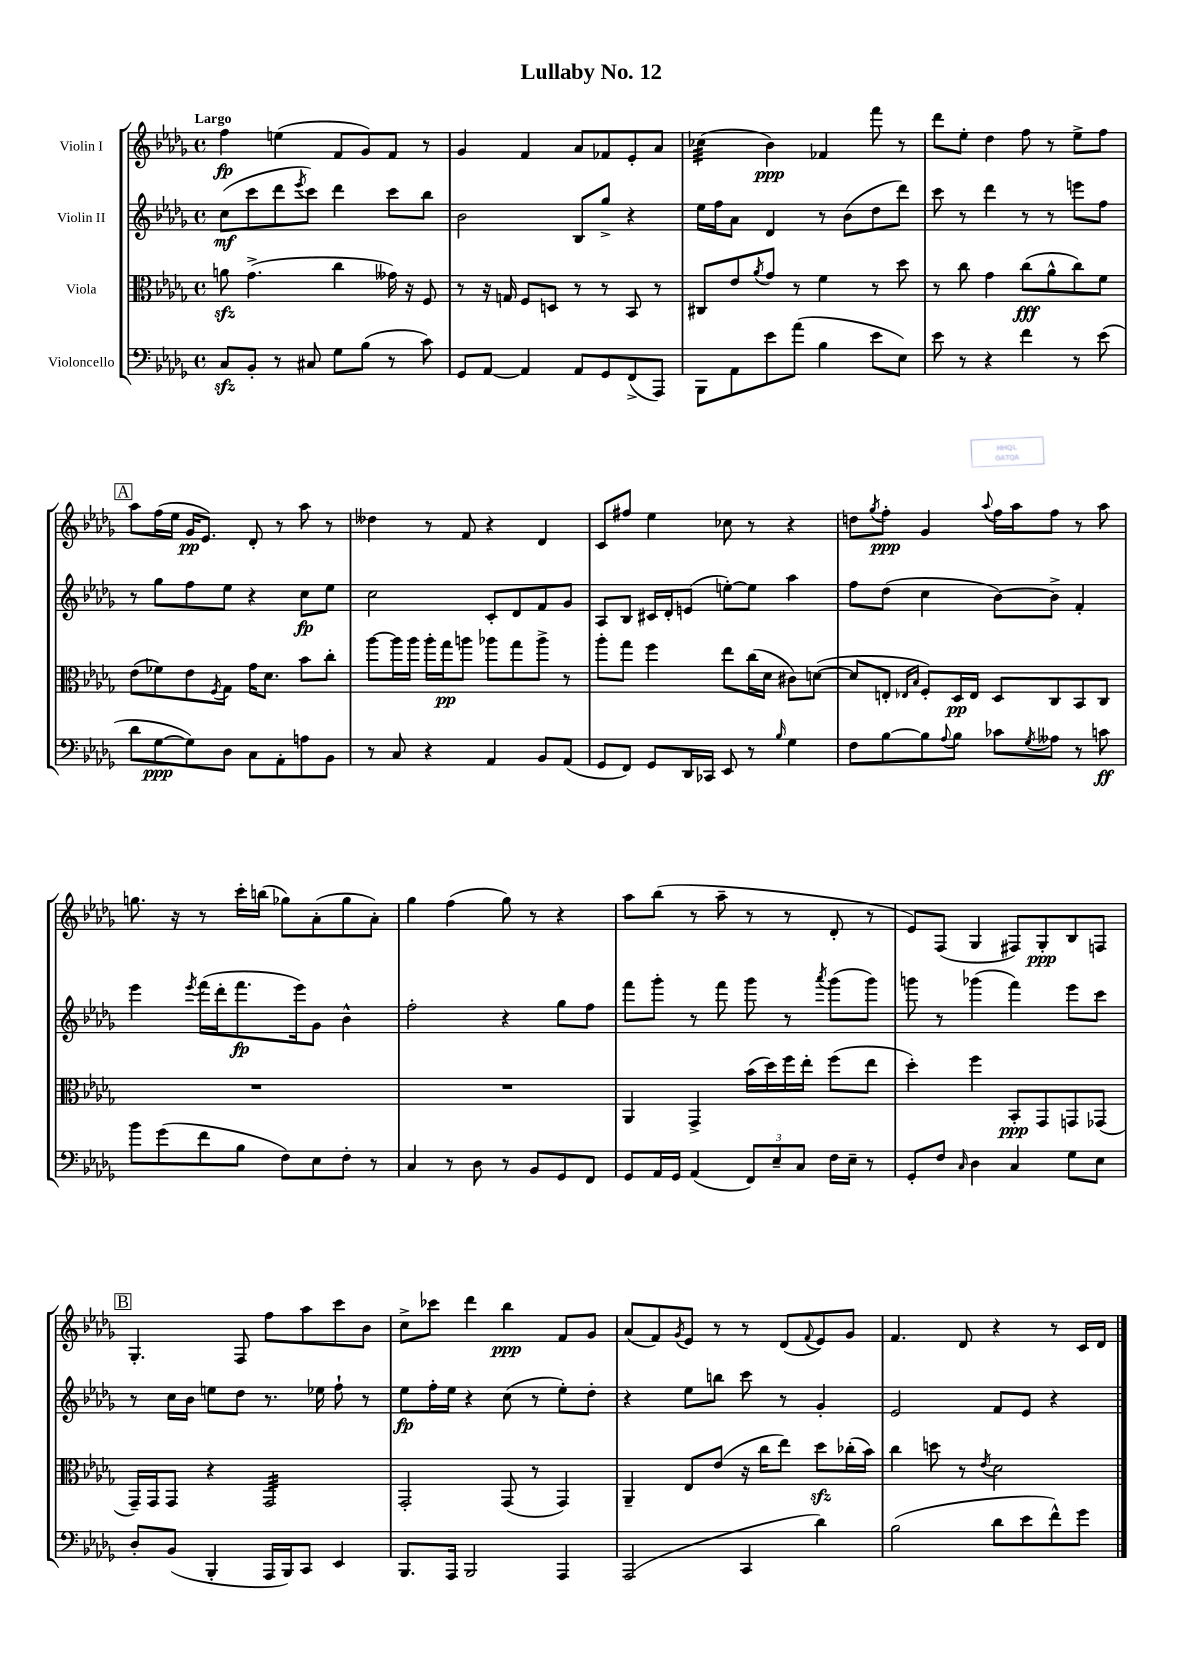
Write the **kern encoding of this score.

**kern	**kern	**kern	**kern
*staff4	*staff3	*staff2	*staff1
*clefF4	*clefC3	*clefG2	*clefG2
*k[b-e-a-d-g-]	*k[b-e-a-d-g-]	*k[b-e-a-d-g-]	*k[b-e-a-d-g-]
*M4/4	*M4/4	*M4/4	*M4/4
*met(c)	*met(c)	*met(c)	*met(c)
8C	8a	(8cc	4ff
8BB-'	(4.g-^	8ccc	.
8r	.	8ddd-	(4ee
.	.	8qeee-	.
8C#	.	8ccc)	.
8G-	4cc	4ddd-	8f
(8B-	.	.	8g-)
8r	16g--)	8ccc	8f
.	16r	.	.
8c)	8F	8bb-	8r
=	=	=	=
8GG-	8r	2b-	4g-
[8AA-	16r	.	.
.	16G	.	.
4AA-]	8F	.	4f
.	8D	.	.
8AA-	8r	8B-	8a-
8GG-	8r	8gg-^	8f-
(8FF^	8BB-	4r	8e-'
8AAA-)	8r	.	8a-
=	=	=	=
8BBB-	8C#	16ee-	(4cc-
.	.	16ff	.
8AA-	8e-	8a-	.
.	8qa-	.	.
8e-	8g-	4d-	4b-)
(8a-	8r	.	.
4B-	4f	8r	4f-
.	.	(8b-	.
8e-	8r	8dd-	8fff
8E-)	8dd-	8ddd-)	8r
=	=	=	=
8e-	8r	8ccc	8ddd-
8r	8cc	8r	8ee-'
4r	4g-	4ddd-	4dd-
4f	(8cc	8r	8ff
.	8a-^^	8r	8r
8r	8cc)	8eee	8ee-^
(8e-	8f	8ff	8ff
=	=	=	=
8d-	(8e-	8r	8aa-
[8G-	8f-)	8gg-	(16ff
.	.	.	16ee-
8G-])	8e-	8ff	16g-
.	.	.	8.e-)
.	8qF	.	.
8D-	8G-	8ee-	.
8C	16g-	4r	8d-'
.	8.d-	.	.
8AA-'	.	.	8r
8A	8b-	8cc	8aa-
8BB-	8cc'	8ee-	8r
=	=	=	=
8r	[8aa-	2cc	4dd--
8C	16aa-]	.	.
.	16aa-	.	.
4r	16aa-'	.	8r
.	16gg-	.	.
.	8aa	.	8f
4AA-	8aa-	8c'	4r
.	8gg-	8d-	.
8BB-	8aa-^	8f	4d-
(8AA-	8r	8g-	.
=	=	=	=
8GG-	8aa-'	8A-	8c
8FF)	8gg-	8B-	8ff#
8GG-	4ff	16c#	4ee-
.	.	16d-'	.
16DD-	.	(8e	.
16CC-	.	.	.
8EE-	8ee-	[8ee')	8cc-
8r	(16cc	8ee]	8r
.	16d-	.	.
16qqB-	.	.	.
4G-	8c#)	4aa-	4r
.	([8d	.	.
=	=	=	=
8F	8d]	8ff	8dd
.	.	.	8qgg-
[8B-	8E'	(8dd-	8ff'
.	16qqE-	.	.
.	16qqB-	.	.
8B-]	8F')	4cc	4g-
8qqA-	.	.	.
8B-	16D-	.	.
.	16E-	.	.
.	.	.	8qqaa-
8c-	8D-	[8b-)	16ff
.	.	.	16aa-
8qG-	.	.	.
8A--	8C	8b-^]	8ff
8r	8BB-	4f'	8r
8c	8C	.	8aa-
=	=	=	=
8b-	1r	4eee-	8.gg
(8g-	.	.	.
.	.	.	16r
.	.	8qeee-	.
8f	.	(16fff	8r
.	.	16ddd-'	.
8B-	.	8.fff	16ccc'
.	.	.	(16bb
8F)	.	.	8gg-)
.	.	16eee-)	.
8E-	.	8g-	(8a-'
8F'	.	4b-^^	8gg-
8r	.	.	8a-')
=	=	=	=
4C	1r	2ff'	4gg-
8r	.	.	(4ff
8D-	.	.	.
8r	.	4r	8gg-)
8BB-	.	.	8r
8GG-	.	8gg-	4r
8FF	.	8ff	.
=	=	=	=
8GG-	4AA-	8fff	8aa-
16AA-	.	8ggg-'	(8bb-
16GG-	.	.	.
(4AA-	4GG-^	8r	8r
.	.	8fff	8aa-~
12FF)	(16b-	8ggg-	8r
.	16dd-)	.	.
12E-~	.	.	.
.	16ff	8r	8r
12C	.	.	.
.	16ee-'	.	.
.	.	8qaaa-	.
16F	(8ff	(8ggg-	8d-'
16E-~	.	.	.
8r	8ee-	8ggg-)	8r
=	=	=	=
8GG-'	4dd-')	8ggg	8e-)
8F	.	8r	(8F
16qqC	.	.	.
4D-	4ff	(4ggg-	4G-
4C	8BB-'	4fff)	8F#)
.	8GG-	.	8G-'
8G-	8GG	8eee-	8B-
8E-	(8GG-	8ccc	8F
=	=	=	=
8D-'	16GG-~)	8r	4.G-'
.	16GG-	.	.
(8BB-	8GG-	16cc	.
.	.	16b-	.
4BBB-'	4r	8ee	.
.	.	8dd-	8F
16AAA-	2GG-	8.r	8ff
16BBB-)	.	.	.
8CC	.	.	8aa-
.	.	16ee-	.
4EE-	.	8ff`	8ccc
.	.	8r	8b-
=	=	=	=
8.BBB-	2GG-'	8ee-	8cc^
.	.	16ff'	8ccc-
16AAA-	.	16ee-	.
2BBB-	.	4r	4ddd-
.	(8GG-	(8cc	4bb-
.	8r	8r	.
4AAA-	4GG-)	8ee-')	8f
.	.	8dd-'	8g-
=	=	=	=
(2AAA-	4AA-~	4r	(8a-
.	.	.	8f)
.	.	.	8qg-
.	8E-	8ee-	8e-
.	(8e-	8bb	8r
4CC	16r	8ccc	8r
.	16cc	.	.
.	8ee-)	8r	(8d-
.	.	.	8qqf
4d-)	8dd-	4g-'	8e-)
.	(16cc-'	.	8g-
.	16b-)	.	.
=	=	=	=
(2B-	4cc	2e-	4.f
.	8dd	.	.
.	8r	.	8d-
.	8qe-	.	.
8d-	2d-	8f	4r
8e-	.	8e-	.
8f^^)	.	4r	8r
8g-	.	.	16c
.	.	.	16d-
==	==	==	==
*-	*-	*-	*-
